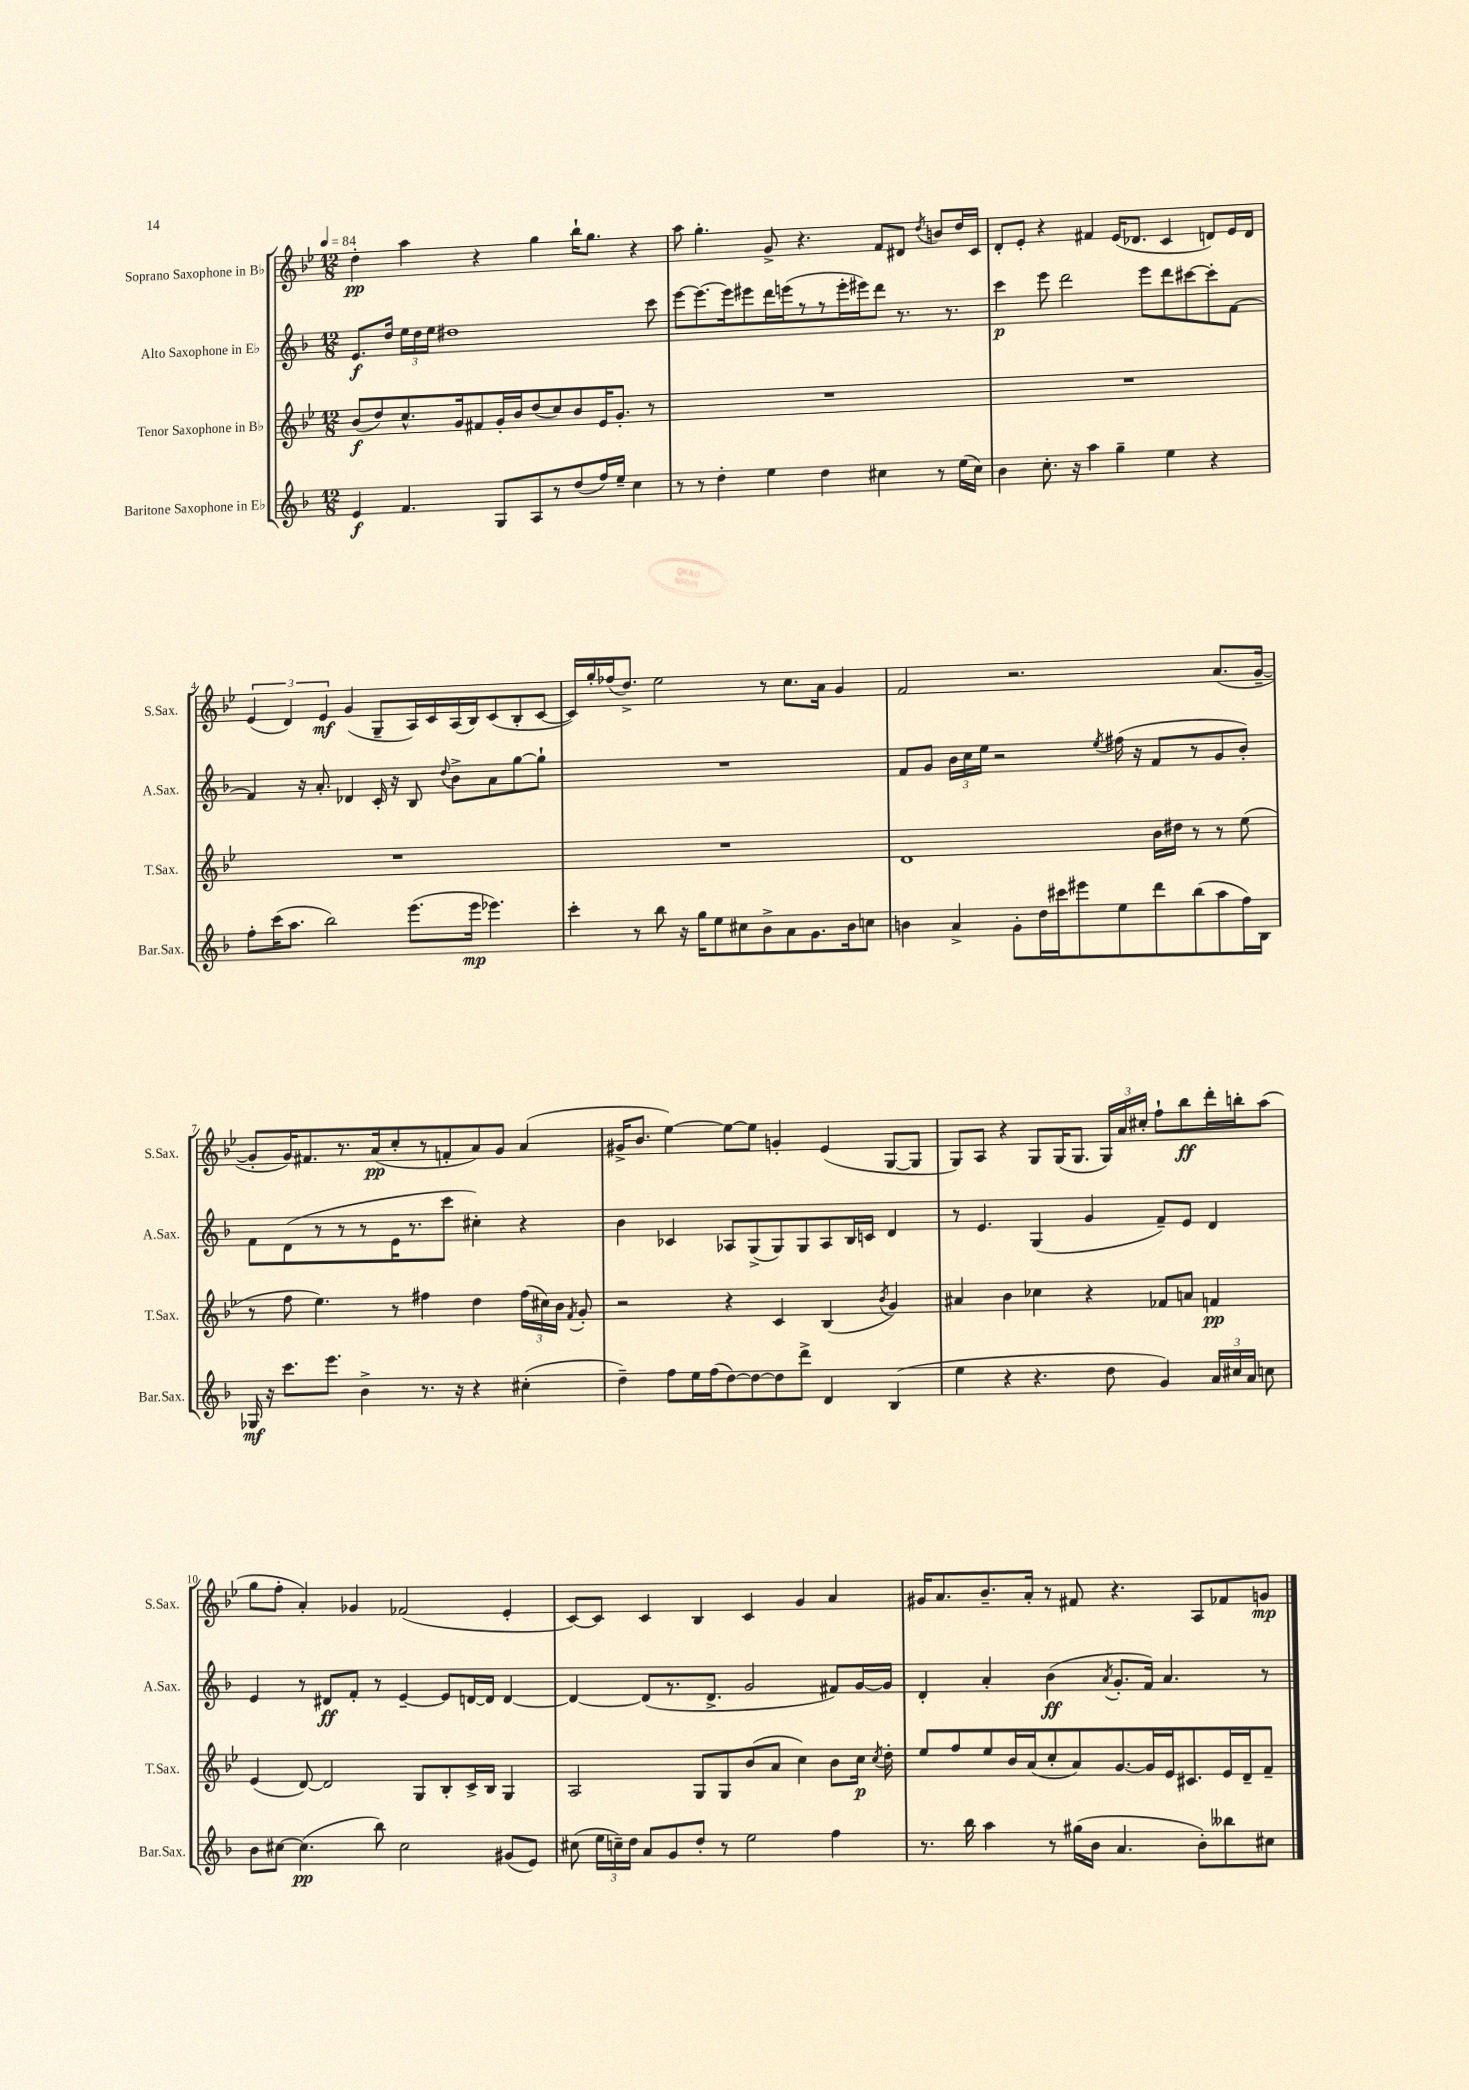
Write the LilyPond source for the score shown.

<<
\new StaffGroup <<
\new Staff = "s0" \with { instrumentName = "Soprano Saxophone in Bb" shortInstrumentName = "S.Sax." } {
    \clef treble \key bes \major \numericTimeSignature \time 12/8 \tempo 4 = 84
    \autoBeamOff d''4-.\pp a''4 r4 g''4 bes''16[-! g''8.] r4 |
    a''8 g''4.-. g'8-> r4. f'8[ dis'8] \acciaccatura { d''8 } b'8[ d''16 c'16] |
    d'8[-. ees'8]-. r4 fis'4 ees'16[( des'8.] c'4 d'8[) ees'16 d'16] |
    \tuplet 3/2 { ees'4( d'4) ees'4\mf } g'4( g8[-- a16) c'16 a16( bes16) c'8( bes8-. c'8]~ |
    c'16[) g''16-. fes''16( d''8.]->) ees''2 r8 c''8.[ a'16] g'4 |
    f'2 r2. a'8.[( g'16]~-- |
    g'8[-. g'16) fis'8. r8. a'16\pp( c''8-. r8 f'8-. a'8) g'8] a'4( |
    gis'16[-> bes'8.] ees''4~) ees''8[~ ees''8] g'4-. ees'4( g8[~ g8] |
    g8[) a8] r4 g8[ g16( g8.] \tuplet 3/2 { g16[) a'16 cis''16]-. } f''8[-! bes''8\ff d'''16-. b''16-. a''8]( |
    g''8[ f''8]-. a'4-.) ges'4 fes'2( ees'4-. |
    c'8[~) c'8] c'4 bes4 c'4 g'4 a'4 |
    gis'16[ a'8. bes'8.-- a'16]-. r8 fis'8 r4. a8[ fes'8 g'8]\mp \bar "|." |
}
\new Staff = "s1" \with { instrumentName = "Alto Saxophone in Eb" shortInstrumentName = "A.Sax." } {
    \clef treble \key f \major \numericTimeSignature \time 12/8
    \autoBeamOff e'8.[\f d''16] \tuplet 3/2 { e''16[ d''16 e''16] } dis''1 c'''8 |
    e'''8[~ e'''8.~ e'''16 eis'''8 d'''16 e'''16( r8 r8 e'''16-. eis'''16) d'''8] r8. r8. |
    c'''4\p e'''8 d'''2 e'''8[ d'''8 cis'''8~ cis'''8-. f'8]~ |
    f'4 r16 a'8.-. des'4 c'16-. r16 bes8 \appoggiatura { d''8 } bes'8[-> a'8 g''8~ g''8]-! |
    R1. |
    f'8[ g'8] \tuplet 3/2 { bes'16[ c''16 e''16] } r2 \acciaccatura { e''8 } fis''16( r16 f'8[ r8 g'8 bes'8]-.) |
    f'8[ d'8( r8 r8 r8 e'16 r8. c'''8] cis''4-.) r4 |
    bes'4 ces'4 aes8[ g8->( g8) g8 aes8 bes16 c'16] d'4 |
    r8 e'4. g4( g'4 f'8[--) e'8] d'4 |
    e'4 r8 dis'8[\ff f'8]-. r8 e'4~-- e'8[ d'16~ d'16] d'4~ |
    d'4~ d'8[( r8. d'8.]-> g'2 fis'8[) g'16~ g'16] |
    d'4-. a'4-. bes'4\ff( \acciaccatura { a'8 } g'8.[-. f'16]) a'4. r8 \bar "|." |
}
\new Staff = "s2" \with { instrumentName = "Tenor Saxophone in Bb" shortInstrumentName = "T.Sax." } {
    \clef treble \key bes \major \numericTimeSignature \time 12/8
    \autoBeamOff bes'8[\f( d''8) c''8.-^ g'16 fis'8 g'16-. bes'16 d''8( c''8) bes'8 ees'16 g'8.]-. r8 |
    R1. |
    R1. |
    R1. |
    R1. |
    d'1 bes'16[ dis''16] r8 r8 ees''8( |
    r8 f''8 ees''4.) r8 fis''4 d''4 \tuplet 3/2 { fis''16[( cis''16) bes'16] } \acciaccatura { f'8 } g'8-. |
    r2 r4 c'4 bes4( \acciaccatura { bes'8 } g'4) |
    ais'4 bes'4 ces''4 r4 fes'8[ a'8] f'4\pp |
    ees'4( d'8~) d'2 g8[ bes8-. c'16-> bes16] g4 |
    a2 g8[ g8 bes'8( a'8] c''4) bes'8[ c''16]\p \acciaccatura { c''8 } d''16-. |
    ees''8[ f''8 ees''8 bes'16 a'16( c''8-. a'8) g'8.~ g'16 ees'16 cis'8. ees'16 d'16-- f'8]-- \bar "|." |
}
\new Staff = "s3" \with { instrumentName = "Baritone Saxophone in Eb" shortInstrumentName = "Bar.Sax." } {
    \clef treble \key f \major \numericTimeSignature \time 12/8
    \autoBeamOff e'4\f f'4. g8[ a8 r8 d''8( f''16) e''16]-- c''4 |
    r8 r8 d''4-. e''4 d''4 cis''4 r8 e''16[( cis''16]) |
    bes'4 c''8.-. r16 a''4 g''4-- e''4 r4 |
    f''8[-. c'''16( a''8.] bes''2) e'''8.[( e'''16]\mp ees'''4.) |
    c'''4-. r8 bes''8 r16 g''16[ e''8 cis''8 bes'8-> a'8 g'8. bes'16 c''8] |
    b'4 a'4-> g'8[-. d''16 cis'''16 eis'''8 e''8 d'''8 bes''8( a''8 f''16) bes16] |
    ges16\mf r16 c'''8.[ e'''8.] bes'4-> r8. r16 r4 cis''4-.( |
    d''4--) f''8[ e''16 f''16( d''8~) d''8~ d''8 d'''8]-> d'4 bes4( |
    e''4 r4 r4. d''8 g'4) \tuplet 3/2 { a'16[ cis''16 a'16] } c''8 |
    bes'8[ cis''8]~ cis''4.\pp( bes''8) cis''2 gis'8[( e'8]) |
    cis''8( \tuplet 3/2 { e''16[ c''16--) d''16] } a'8[ g'8 d''8]-. r8 e''2 f''4 |
    r8. bes''16 a''4 r8 gis''16[( bes'16] a'4. bes'8[-.) beses''8 cis''8] \bar "|." |
}
>>
>>
